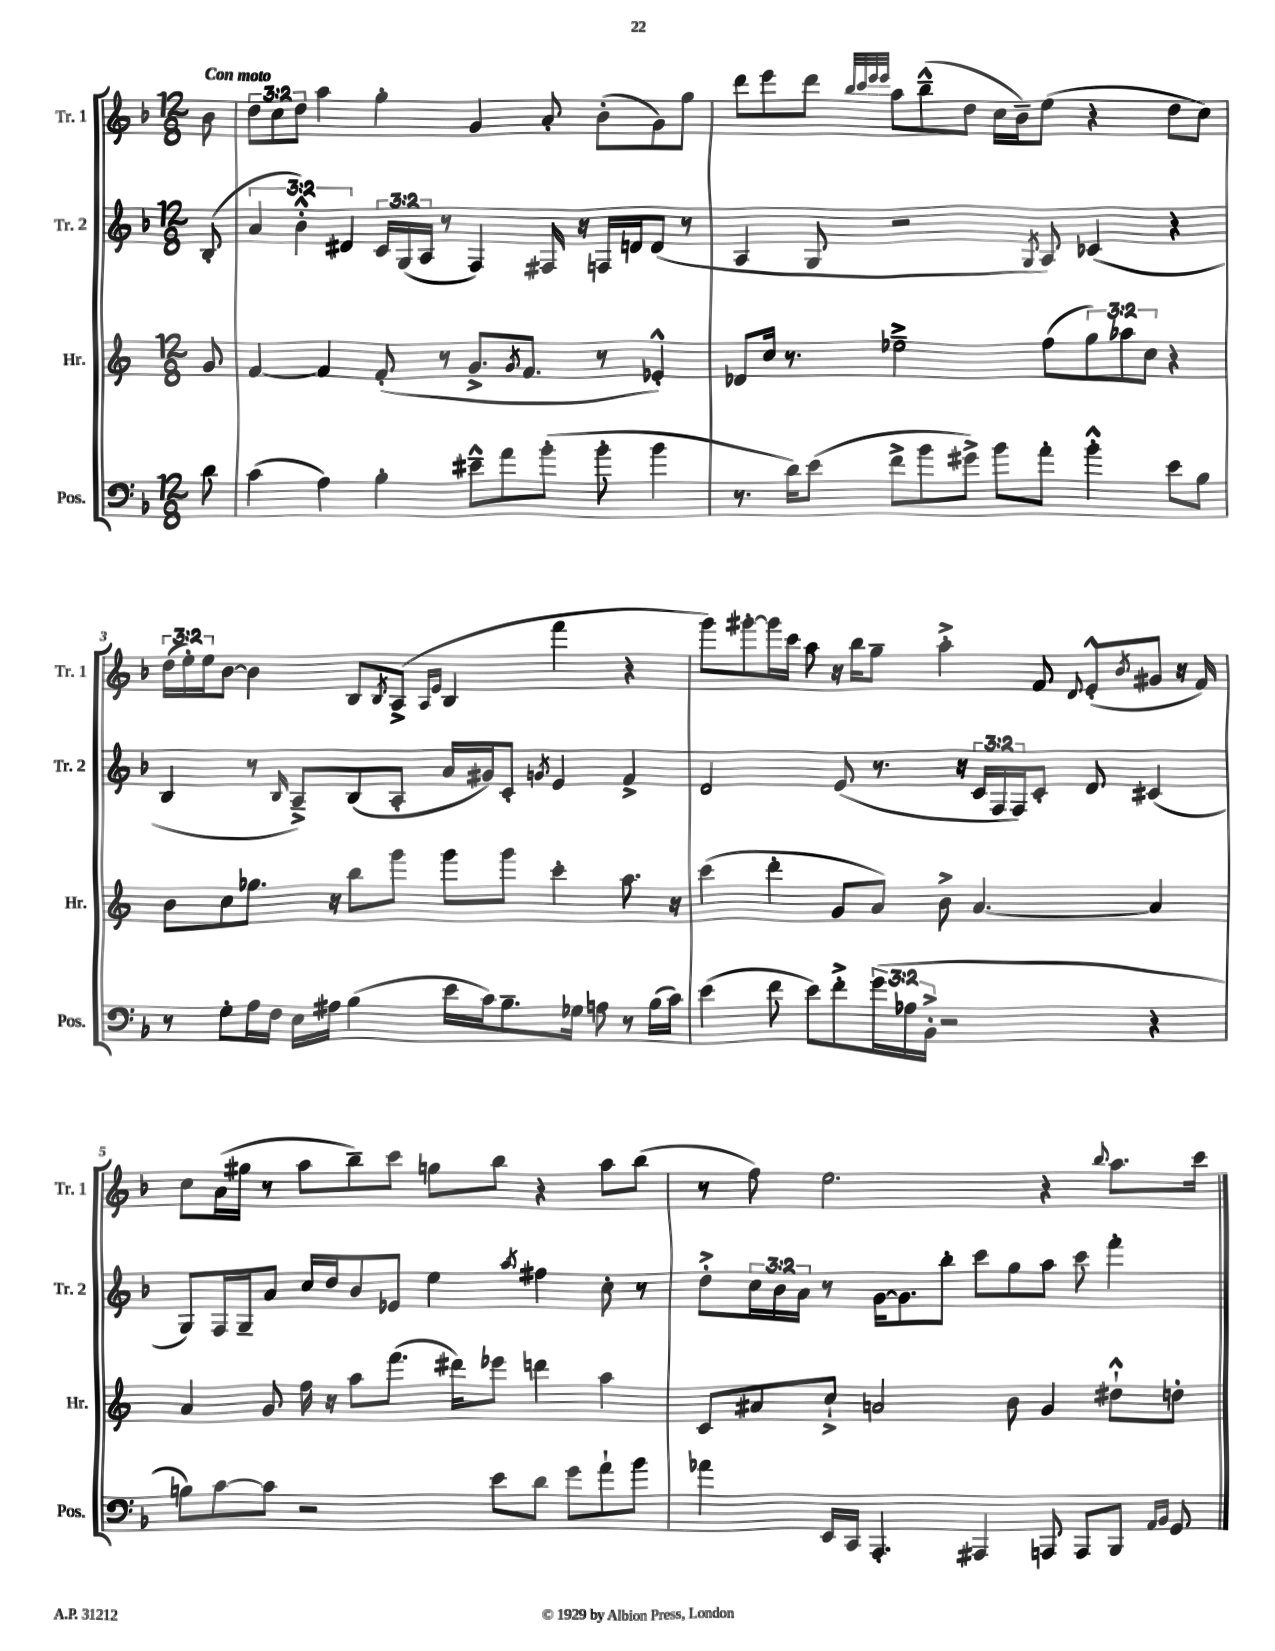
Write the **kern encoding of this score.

**kern	**kern	**kern	**kern
*part4	*part3	*part2	*part1
*staff4	*staff3	*staff2	*staff1
*I"Pos.	*I"Hr.	*I"Tr. 2	*I"Tr. 1
*I'Pos.	*I'Hr.	*I'Tr. 2	*I'Tr. 1
*clefF4	*clefG2	*clefG2	*clefG2
*k[b-]	*k[]	*k[b-]	*k[b-]
*M12/8	*M12/8	*M12/8	*M12/8
=	=	=	=
!	!	!	!LO:TX:a:B:t=Con moto
8d\	8g/	(8B-'/	8b-\
=1	=1	=1	=1
(4c\	[4f/	6a/	12dd\L
.	.	.	12cc\
.	.	6b-'^^\)	12dd\J
4A\)	4f/]	.	4aa\
.	.	6d#X/	.
4B-'\	(8f'/	24c/LL	4gg'\
.	.	(24G/	.
.	.	24A/JJ	.
.	8r	8r	.
8e#X~^^\L	8.g^/L	4F/)	4g/
8a\	.	.	.
.	8qg/	.	.
.	8.f/J	.	.
(8b-'\J	.	16F#X/	8a'/
.	.	16r	.
8b-'\	8r	16Fn/LL	(8b-'\L
.	.	16dn/J	.
4b-\	4e-X'^^/)	(8d/J	8g\)
.	.	8r	8gg\J
=2	=2	=2	=2
8.r	8d-X/L	4A/	8ddd\L
.	16cc/Jk	.	8eee\
16d\KL)	8.r	.	.
(8e\J	.	8G/	8ddd\J
.	.	.	32qqbb-/LLL
.	.	.	32qqccc/
.	.	.	32qqeee/
.	.	.	32qqeee/JJJ
8f^\L	2ee-X~^\	2r	8aa\L
8b-\	.	.	(8bb-~^^\
8g#X^\J)	.	.	8dd\J
8b-\L	.	.	16cc\LL
.	.	.	16b-~\J)
.	.	8qG/	.
8a'\J	(8ff\L	8A/)	(8ee\J
4b-'^^\	12gg\)	(4c-X/	4r
.	12aa-X\	.	.
.	12cc\J	.	.
8e\L	4r	4r	8dd\L
8B-\J	.	.	8cc\J)
!!LO:LB:g=z
=3	=3	=3	=3
8r	8b\L	4B-/	(24dd\LL
.	.	.	24ee'\)
.	.	.	24ee\J
8G'\L	8cc\	.	[8b-\J
16A\L	8.gg-X\J	8r	4b-\]
16F\JJ	.	.	.
.	.	16qqB-/	.
16E\LL	.	8A~^/L)	.
16A#X\JJ	16r	.	.
(4B-\	8bb\L	(8B-/	8B-/L
.	.	.	8qB-/
.	8ggg\J	8A'/J	(8A^/J
.	.	.	16qqA/LL
.	.	.	16qqe/JJ
16e\LL	8ggg\L	16a/LL	4B-/
16c\J)	.	16g#X/J)	.
8.B-~\	8ggg\J	8c'/J	.
.	.	8qgn/	.
.	4ccc'\	4e/	4fff\
16G-X\Jk	.	.	.
8An\	.	.	.
8r	8.aa\	4f^/	4r
(16B-\LL	.	.	.
16c\JJ)	16r	.	.
=4	=4	=4	=4
(4e\	(4ccc\	2d/	8ggg\L)
.	.	.	[8ggg#X'\
8f\	4ddd'\	.	16ggg#\L]
.	.	.	16ccc\JJ
8e\L)	.	.	8aa\
8f'^\	8g/L	(8e/	16r
.	.	.	16bb-\KL
(24g\L	8a/J)	8.r	8gg~\J
24A-X\	.	.	.
24BB-'^\JJ	.	.	.
2r	8b^\	.	4aa'^\
.	.	16r	.
.	[4.a/	24c/LL	.
.	.	24F/	.
.	.	24F/J)	.
.	.	8c'/J	8f/
.	.	.	8qqd/
.	.	8d/	(8e'^^/L
.	.	.	8qb-/
4r	4a/]	(4c#X/	8g#X/J
.	.	.	16r
.	.	.	16f/)
!!LO:LB:g=z
=5	=5	=5	=5
8Bn\L)	4a/	8G/L)	8cc\L
[8c\	.	16F/L	(16a\L
.	.	16G~/J	16gg#X\JJ
8c\J]	8g/	8a/J	8r
2r	16ff\	16cc/LL	8aa\L
.	16r	16dd/J	.
.	8aa\L	8b-/	8bb-~\)
.	(8.fff\J	8e-X/J	8ccc\J
.	.	4ee\	8ggn\L
.	16ddd#X\KL)	.	.
8e\L	8eee-X\J	.	8bb-\J
.	.	8qaa/	.
8d\J	4dddn\	4ff#X\	4r
8g\L	.	.	.
8a`\	4aa\	8cc'\	8aa\L
8b-\J	.	8r	(8bb-\J
=6	=6	=6	=6
4a-X\	8c/L	8dd'^\L	8r
.	8a#X/	24cc\L	8ff\)
.	.	24b-\	.
.	.	24a\JJ	.
16EE/LL	8cc`^/J	8r	2.ee\
16CC/JJ	.	.	.
4.AAA'/	2an/	[16g\KL	.
.	.	8.g\]	.
.	.	8bb-'\J	.
4AAA#X/	.	8ccc\L	.
.	8b\	8gg\	.
8AAAn/	4g/	8aa\J	4r
8AAA/L	.	8ccc\	.
.	.	.	8qqbb-/
8BBB-/J	8dd#X`^^\L	4fff'\	8.aa\L
16qqAA/LL	.	.	.
16qqBB-/JJ	.	.	.
8GG/	8ddn'\J	.	.
.	.	.	16ccc\Jk
==	==	==	==
*-	*-	*-	*-
